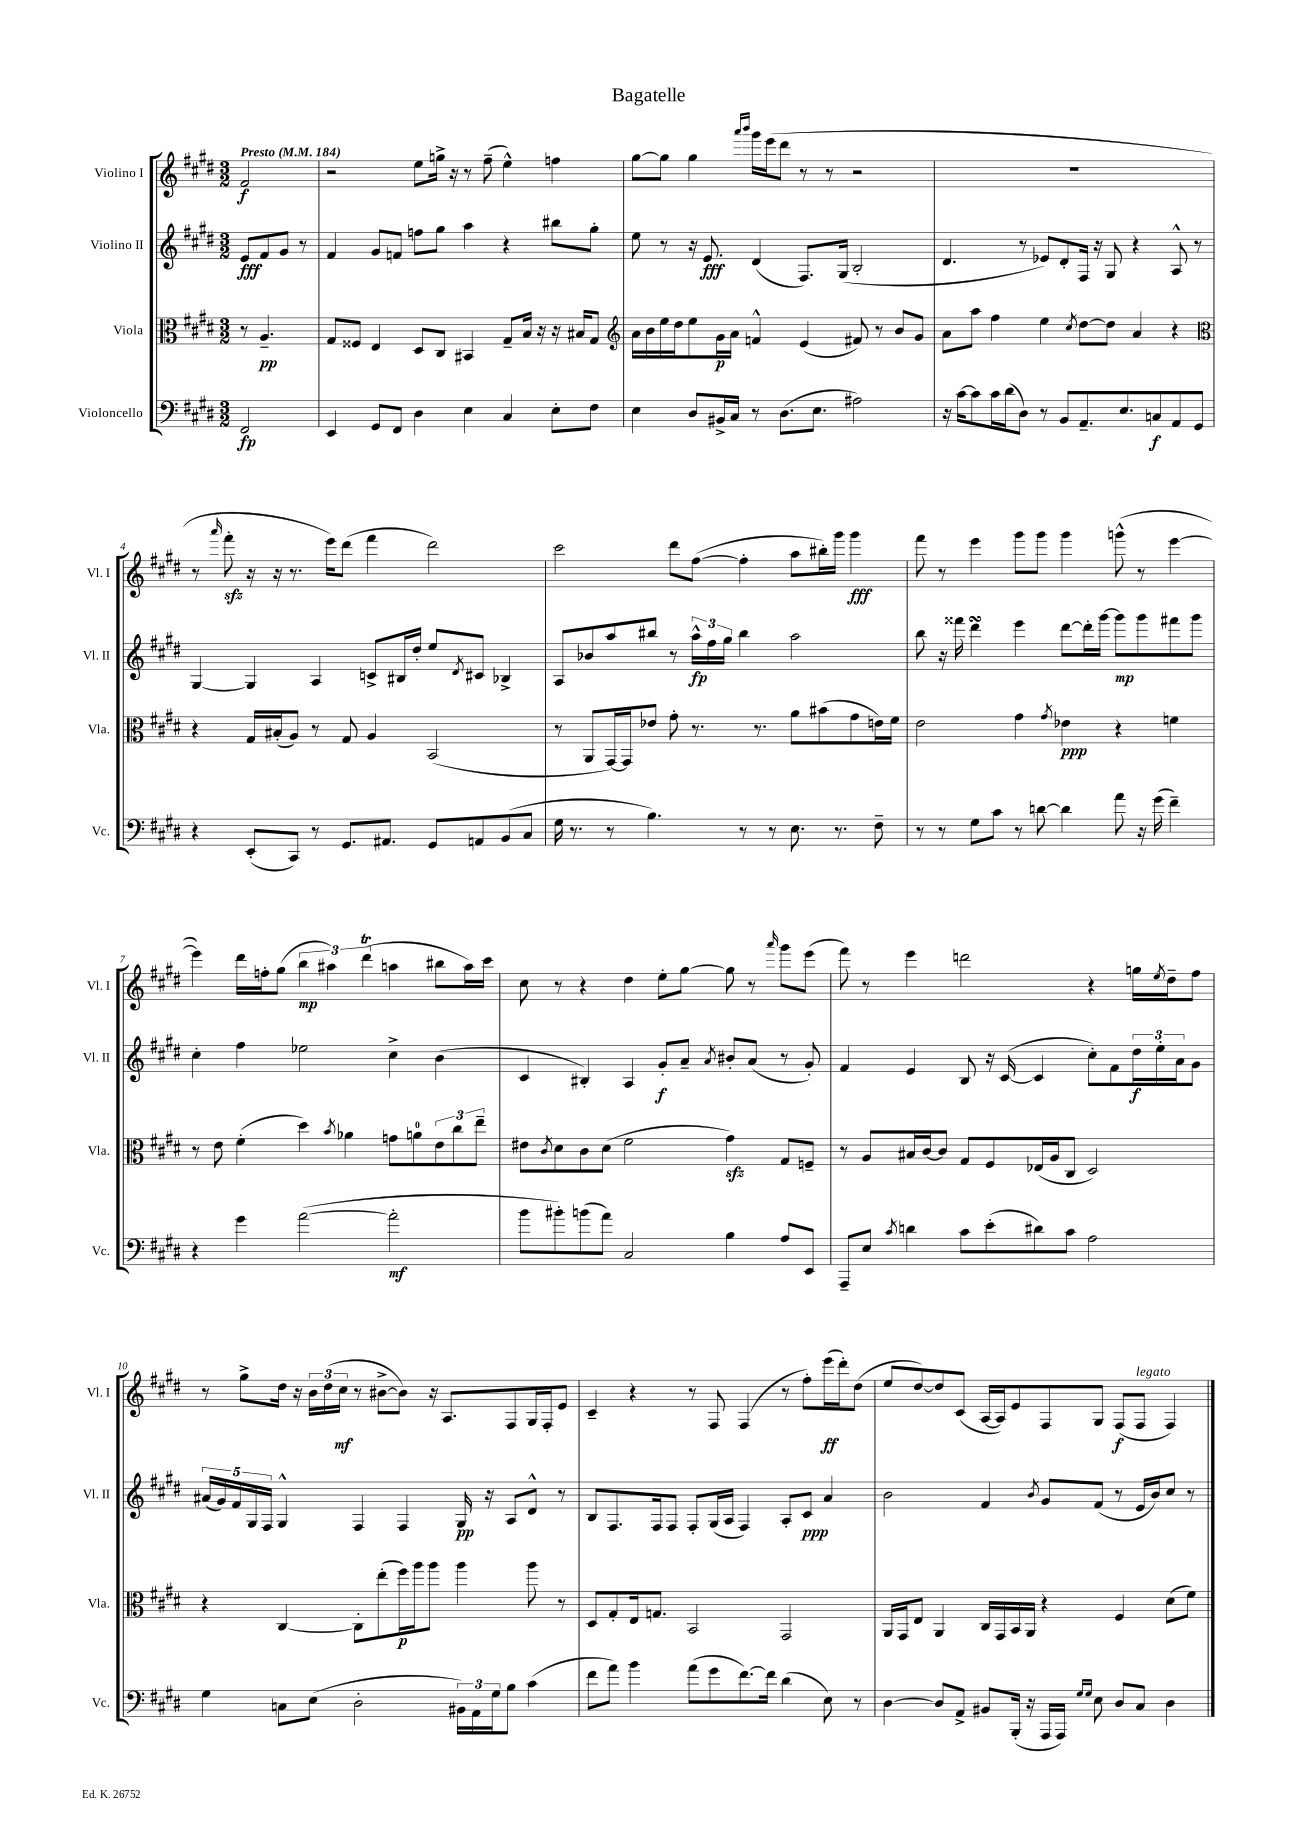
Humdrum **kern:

**kern	**kern	**kern	**kern
*staff4	*staff3	*staff2	*staff1
*clefF4	*clefC3	*clefG2	*clefG2
*k[f#c#g#d#]	*k[f#c#g#d#]	*k[f#c#g#d#]	*k[f#c#g#d#]
*M3/2	*M3/2	*M3/2	*M3/2
*MM184	*MM184	*MM184	*MM184
2FF#/	8r	8e/L	2f#/
.	4.A~/	8f#/	.
.	.	8g#/J	.
.	.	8r	.
=	=	=	=
4EE/	8G#/L	4f#/	2r
.	8F##/J	.	.
8GG#/L	4E/	8g#/L	.
8FF#/J	.	8f/J	.
4D#\	8D#/L	8ff\L	8ee\L
.	8C#/J	8gg#\J	16gg^\Jk
.	.	.	16r
4E\	4BB#/	4aa\	8r
.	.	.	(8ff#~\
4C#/	8G#~/L	4r	4ee^^\)
.	16B/Jk	.	.
.	16r	.	.
8E'\L	16r	8bb#\L	4ff\
.	16B#/LK	.	.
8F#\J	8G#/J	8gg#'\J	.
=	=	=	=
*	*clefG2	*	*
4E\	16a\LL	8ee\	[8gg#\L
.	16b\	.	.
.	16ee\	8r	8gg#\]J
.	16dd#\J	.	.
8D#/L	8ee\	16r	4gg#\
.	.	8.e/	.
16BB#^/L	16g#\L	.	.
16C#/JJ	16a\JJ	.	.
.	.	.	16qqaaa/LL
.	.	.	16qqbbb/JJ
8r	4f^^/	(4d#/	16ggg#\LL
.	.	.	(16eee\J
(8.D#\L	.	.	8ddd#\J
.	(4e/	8.F#/L)	8r
8.E\J	.	.	.
.	.	.	8r
.	.	(16G#/Jk	.
2A#\)	8f#/)	2B'/	2r
.	8r	.	.
.	8b/L	.	.
.	8g#/J	.	.
=	=	=	=
16r	8a\L	4.d#/	1.r
[16c#\LK	.	.	.
8c#\]	8aa\J	.	.
16c#\L	4ff#\	.	.
(16d#\J	.	.	.
8D#\J)	.	8r	.
8r	4ee\	8e-/L)	.
8BB/L	.	8d#'/	.
.	8qcc#/	.	.
8.AA~/	[8dd#\L	16F#/Jk	.
.	.	16r	.
.	8dd#\]J	8G#/	.
8.E/	.	.	.
.	4a/	4r	.
8C/	.	.	.
8AA/	4r	8A^^/	.
8GG#/J	.	8r	.
=	=	=	=
*	*clefC3	*	*
4r	4r	[4G#/	8r
.	.	.	16qqaaa/
.	.	.	8fff#'\
(8EE'/L	16G#/LL	4G#/]	16r
.	(16B#'/J	.	16r
8CC#/J)	8A/J)	.	8.r
8r	8r	4A/	.
.	.	.	16eee\LK)
8.GG#/L	8G#/	.	(8ddd#\J
.	4A/	8c^/L	4fff#\
8.AA#/J	.	.	.
.	.	16B#/L	.
.	.	16dd#'/JJ	.
8GG#/L	(2BB/	8ee/L	2ddd#\)
.	.	8qd#/	.
8AA/	.	8c#/J	.
(8BB/	.	4B-^/	.
8C#/J	.	.	.
=	=	=	=
16G#\	8r	8A/L	2ccc#\
8.r	.	.	.
.	8AA/L	8b-/	.
8r	[16GG#/L)	8aa/	.
.	16GG#/]J	.	.
4.B\)	8e-/J	8bb#/J	.
.	8g#'\	8r	8ddd#\L
.	8.r	24aa^^\LL	([8ff#\J
.	.	24ff#\	.
.	.	24gg#\JJ	.
8r	.	4bb#\	4ff#'\]
.	8.r	.	.
8r	.	.	.
8.E\	8a\L	2aa\	8aa\L
.	(8b#\	.	16bb#'\L)
8.r	.	.	16ggg#\JJ
.	8g#\	.	4ggg#\
8F#~\	16e\L)	.	.
.	16f#\JJ	.	.
=	=	=	=
8r	2e\	8bb\	8fff#\
8r	.	16r	8r
.	.	16fff##\	.
8G#\L	.	4ddd#\	4eee\
8c#\J	.	.	.
8r	4g#\	4eee\	8ggg#\L
[8d\	.	.	8ggg#\J
.	8qg#/	.	.
4d\]	4e-\	[8ddd#\L	4ggg#\
.	.	16ddd#'\]L	.
.	.	[16ggg#\JJ	.
8a\	4r	8ggg#\]L	(8ggg^^\
16r	.	8ggg#\	8r
(16g#\	.	.	.
4f#~\)	4f\	8fff#\	[4eee\
.	.	8ggg#\J	.
=	=	=	=
4r	8r	4cc#'\	4eee\])
.	8e\	.	.
4g#\	(4f#'\	4ff#\	16ddd#\LL
.	.	.	16ff'\J
.	.	.	(8gg#\J
([2a\	4dd#\)	2ee-\	6bb\
.	.	.	6aa#\)
.	8qb/	.	.
.	4a-\	.	.
.	.	.	(6ddd#\
2a'\]	8g\L	4cc#^\	4aa\
.	8a\	.	.
.	12e\	(4b\	8bb#\L
.	12cc#\	.	.
.	.	.	16aa\L)
.	12ee~\J	.	.
.	.	.	16ccc#\JJ
=	=	=	=
8b\L	8e#\L	4c#/	8cc#\
.	8qc#/	.	.
8b#'\)	8d#\	.	8r
(8b\	8c#\	4B#'/)	4r
8a\J)	(8d#\J	.	.
2C#/	2f#\	4A/	4dd#\
.	.	8g#'/L	8ee'\L
.	.	8a~/J	[8gg#\J
.	.	8qa/	.
4B\	4g#\)	8b#'/L	8gg#\]
.	.	(8a/J	8r
.	.	.	16qqaaa/
8A/L	8G#/L	8r	8ggg#\L
8EE/J	8F~/J	8g#'/)	(8eee\J
=	=	=	=
8AAA~/L	8r	4f#/	8fff#\)
8E/J	8A/L	.	8r
8qc#/	.	.	.
4d\	16B#/L	4e/	4eee\
.	[16c#/J	.	.
.	8c#/]J	.	.
8c#\L	8G#/L	8B/	2ddd\
(8e'\	8F#/	16r	.
.	.	([16c#/	.
8d#\)	(16E-/L	4c#/]	.
.	16A/J	.	.
8c#\J	8C#/J	.	.
2A\	2D#/)	8cc#'\L)	4r
.	.	8f#\	.
.	.	24dd#\L	16gg\LL
.	.	24ee'\	.
.	.	.	8qee/
.	.	.	16dd#~\J
.	.	24a\J	.
.	.	8g#\J	8ff#\J
=	=	=	=
4G#\	4r	(20a#/LL	8r
.	.	20g#/)	.
.	.	20f#/	.
.	.	.	8gg#^\L
.	.	20G#/	.
.	.	20F#/JJ	.
8C\L	[4C#/	4G#^^/	16dd#\Jk
.	.	.	16r
(8E\J	.	.	24b\LL
.	.	.	(24dd#\
.	.	.	24cc#\JJ
2D#'\	8C#'\]L	4F#/	8r
.	(8ee'\	.	[8b#^\L
.	16ff#\L)	4F#/	8b#\]J)
.	16aa\J	.	.
.	8aa\J	.	16r
.	.	.	8.A/L
24BB#\LL)	4aa\	16G#/	.
24AA\	.	.	.
.	.	16r	.
24G#\J	.	.	.
8B\J	.	8A/L	8F#/
(4c#\	8aa\	8d#^^/J	16G#/L
.	.	.	16F#'/J
.	8r	8r	8e/J
=	=	=	=
8f#\L	8D#/L	8B/L	4c#~/
8a\J)	8G#'/	8.F#/	.
4b\	16E/k	.	4r
.	8.G/J	16F#/k	.
.	.	8F#/J	.
(8a\L	2BB/	8F#'/L	8r
8g#\	.	(16G#/L	8F#/
.	.	16A/JJ	.
[8.f#\)	.	4F#/)	(4F#/
16f#\]Jk	.	.	.
(4d#\	2GG#/	8A'/L	8r
.	.	8c#/J	8ff#'\L)
8E\)	.	4a/	(16eee\L
.	.	.	16ddd#'\J)
8r	.	.	(8dd#\J
=	=	=	=
[4D#\	16AA/LL	2b\	8ee/L
.	16GG#/J	.	.
.	8E/J	.	[8dd#/)
8D#/]L	4AA/	.	8dd#/]
8AA^/J	.	.	(8c#/J
8BB#/L	16C#/LL	4f#/	[16A/LL
.	16GG#/	.	16A/]J)
(16BBB'/Jk	16BB/	.	8e/
16r	16AA/JJ	.	.
.	.	8qb/	.
16AAA/LL	4r	8g#/L	8F#/
16AAA/JJ)	.	.	.
16qqG#/LL	.	.	.
16qqG#/JJ	.	.	.
8E\	.	(8f#/J	8G#/J
8D#/L	4F#/	8r	(8F#/L
8C#/J	.	16e/LL	8F#/J
.	.	16b/J)	.
4D#\	(8d#\L	8cc#/J	4F#/)
.	8f#\J)	8r	.
==	==	==	==
*-	*-	*-	*-
